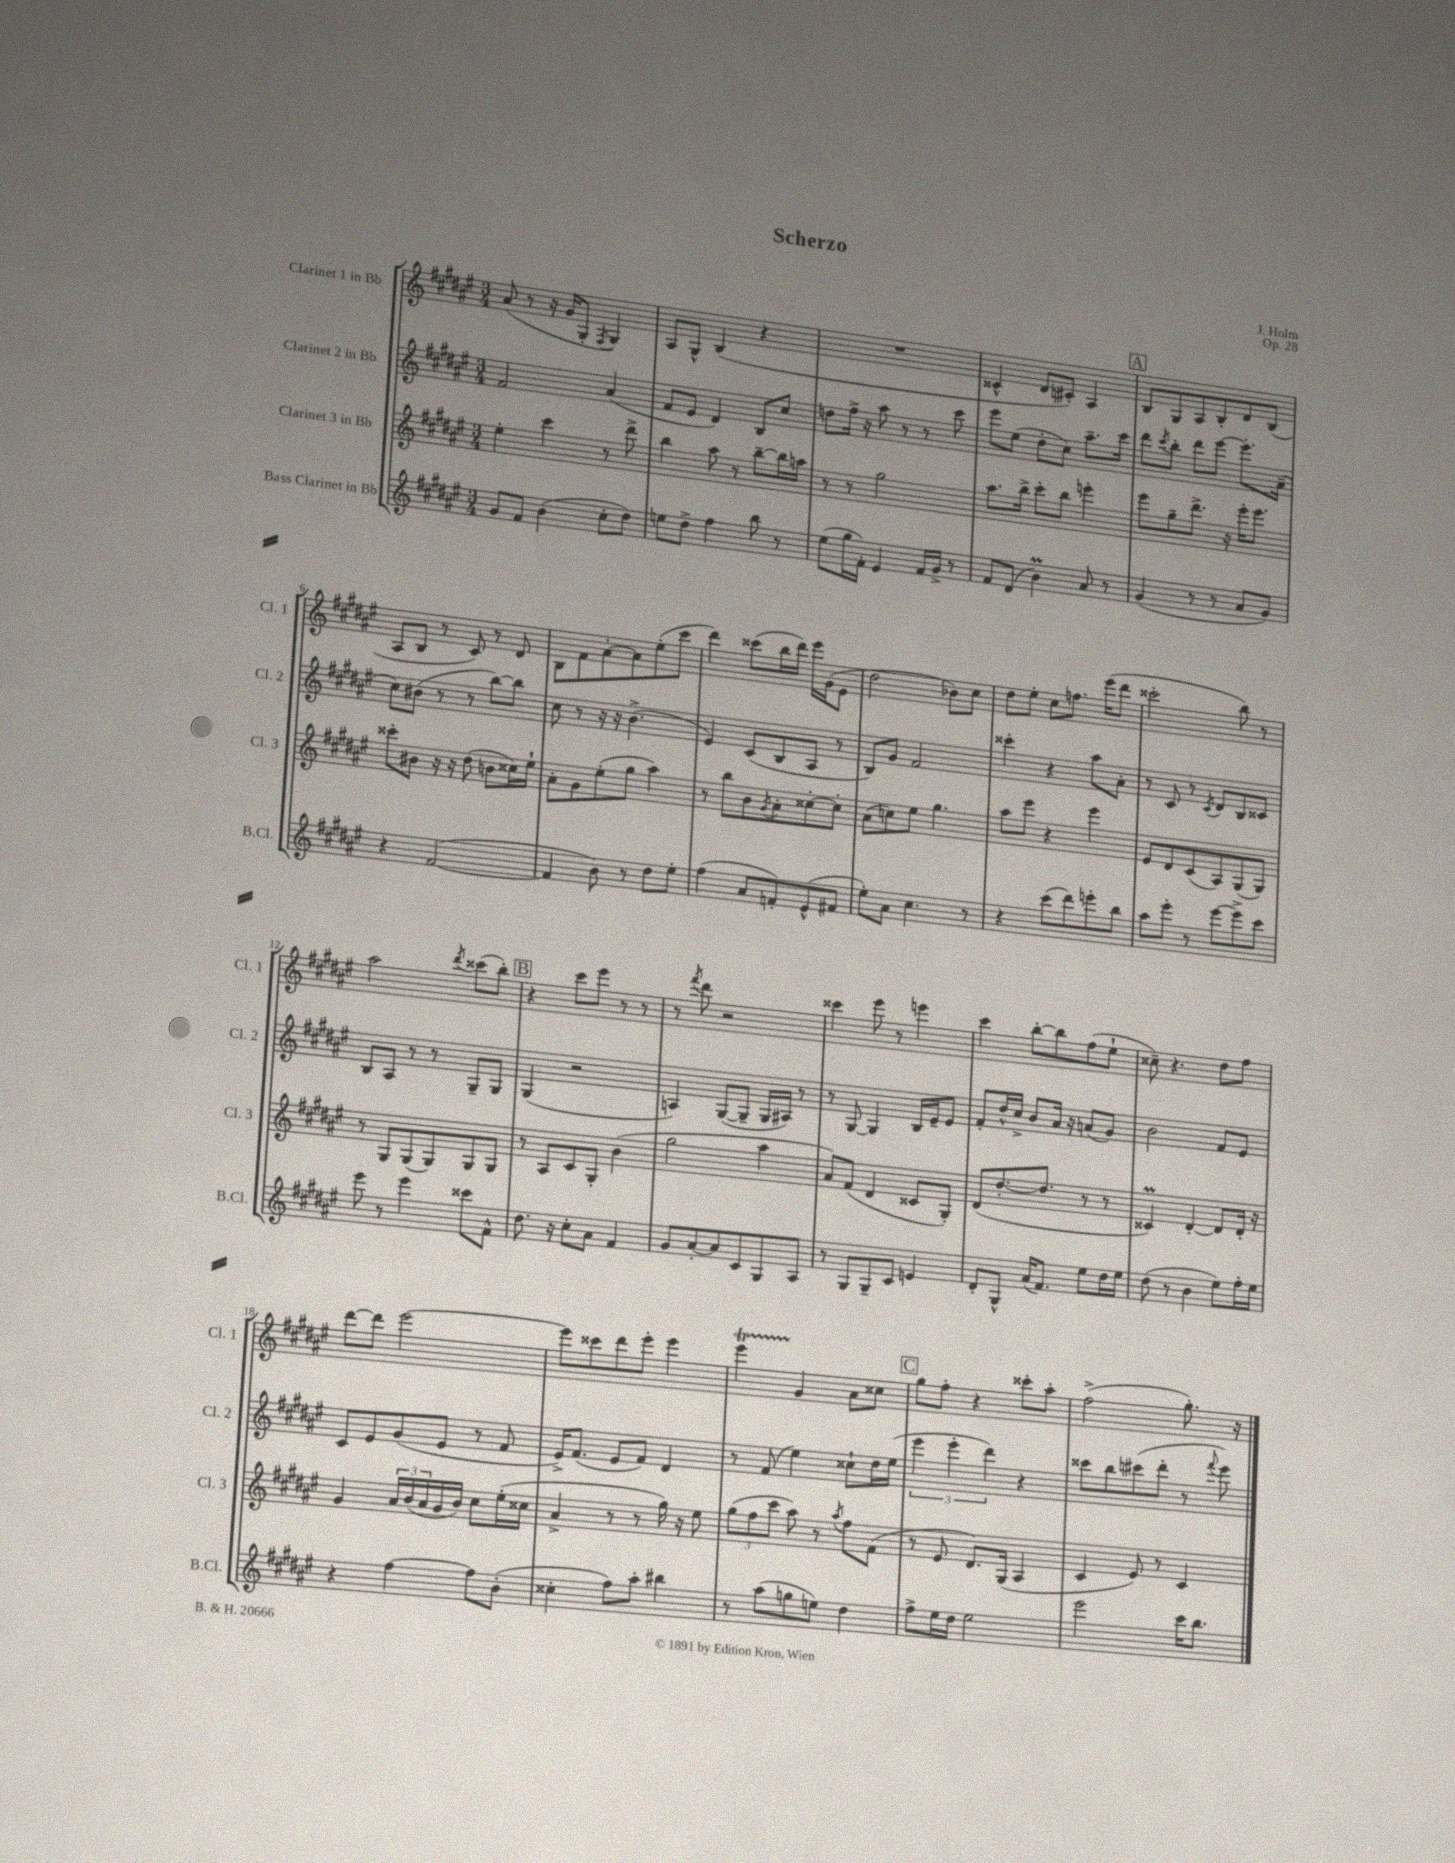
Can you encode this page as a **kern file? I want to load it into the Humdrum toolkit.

**kern	**kern	**kern	**kern
*staff4	*staff3	*staff2	*staff1
*clefG2	*clefG2	*clefG2	*clefG2
*k[f#c#g#d#a#e#]	*k[f#c#g#d#a#e#]	*k[f#c#g#d#a#e#]	*k[f#c#g#d#a#e#]
*M3/4	*M3/4	*M3/4	*M3/4
8g#	4ee#'	2f#	(8a#
8f#	.	.	8r
(4b	4ccc#	.	16r
.	.	.	16g#
.	.	.	8G#'
.	.	.	8qF#
8cc#'	8r	(4a#	4G#)
8dd#)	8ddd#^	.	.
=	=	=	=
8ee	4bb	8f#	8A#
8dd#^	.	8e#	8G#^^
4ff#	8aa#	4d#)	(4B
.	8r	.	.
8bb	[8bb~	8B	4r
8r	16bb]	8cc#	.
.	16aa	.	.
=	=	=	=
(8ee#	8r	8dd	2.r
16gg#	8r	16ff#^	.
16f#')	.	16r	.
4e#	2gg#	8aa#	.
.	.	8r	.
16f#	.	8r	.
16g#^	.	.	.
8r	.	8ccc#	.
=	=	=	=
8f#	8.aa#	8eee#	4c##^^
(8d#	.	(8ee#	.
.	16bb^	.	.
4b)	8ccc#'	8dd#'	8d#
.	8bb	8cc#)	8c#')
8a#	4eee'	8.aa#~	4A#
8r	.	.	.
.	.	16ccc#	.
=	=	=	=
(4g#	8eee#	8ddd#	8B
.	.	8qccc#	.
.	8gg#~	8bb'	8G#
8r	8.ddd#^	8ddd#	8A#
8r	.	[8eee#	8B'
.	16r	.	.
8a#	16eee#'	8.eee#']	8d#
.	8.eee#	.	.
8g#)	.	.	(8B
.	.	(16a#~	.
=	=	=	=
4r	8ccc##'	8cc#)	8A#
.	8b#	(8b#	8B
([2f#	16r	8r	8r
.	16r	.	.
.	(8dd#	8r	8c#)
.	8b	[8bb)	8r
.	16cc##)	8bb]	8d#
.	16ee#`	.	.
=	=	=	=
4f#]	8a#'	8cc#	8B
.	8g#	8r	8f#
8b)	(8ee#'	16r	[8a#'
.	.	16r	.
8r	8gg#	(4.b^	8a#]
8dd#	4aa#)	.	(8ee#'
8ee#'	.	.	8ccc#
=	=	=	=
(4ff#	8r	4e#)	4ddd#)
.	8bb	.	.
8a#	8b	(8c#	(8ccc##
.	8qg#	.	.
8f')	8a#'	8B	16bb
.	.	.	16ddd#)
(8e#^^	[8cc##'	8A#	16eee#
.	.	.	(16g#
8f#	8cc##']	8r	8e#
=	=	=	=
8ee#')	(8a#	8B)	2dd#
8a#	8cc)	8g#	.
4.cc#	8ee#	2f#	.
.	4.gg#	.	.
.	.	.	8b-)
8r	.	.	8cc#
=	=	=	=
4r	8aa#	4ccc##'	8dd#
.	8eee#	.	8ee#'
(8ccc#	4r	4r	8cc#
8ddd#)	.	.	8.ff
8eee'	4eee#	8aa#	.
.	.	.	(16eee#
8bb	.	8a#'	8ddd#
=	=	=	=
8aa#	8e#	8r	2ccc##'
8eee#'	8d#	8c#	.
8r	(8c#	8r	.
.	.	8qc#	.
[8eee#	8A#)	8d#	.
8eee#^]	(8G#	8B	8bb)
8ccc#	8G#)	8c##	8r
=	=	=	=
8eee#	8r	8B	2aa#
8r	8G#	8A#	.
4eee#	(8G#	8r	.
.	8G#)	8r	.
.	.	.	8qddd#
8ccc##	8G#	8G#~	(8ccc##
8f#^^	8G#	8G#	8bb')
=	=	=	=
8.dd#	8r	(4G#	4r
.	8A#	.	.
16r	.	.	.
8cc#'	8c#	2r	8ccc#
8a#	8G#'	.	8eee#
4f#	(4b	.	8r
.	.	.	8r
=	=	=	=
8g#	2gg#	4A)	8r
.	.	.	8qfff#
[8a#'	.	.	8ddd#
8a#]	.	([8G#	2r
8c#	.	8G#~]	.
8G#	4aa#	16G#	.
.	.	16A#)	.
8A#	.	8r	.
=	=	=	=
8r	8a#)	8r	4ccc##
8G#	(8f#	[8G#	.
8G#~	4d#	4G#]	8eee#
8c#	.	.	8r
4e	8c##	16B	4eee
.	.	16e#~	.
.	8G#')	8e#	.
=	=	=	=
8d#'	(8d#	8f#'	4ccc#
8G#^^	[8.dd#'	16dd#^^	.
.	.	16cc#^	.
(16a#	.	8b	[8bb'
8.f#)	8.dd#]	.	.
.	.	16a#	8bb]
.	.	16r	.
8ee#	8r	(8a	(8ff#
16dd#	8r	8g#)	8ee#`
16ee#	.	.	.
=	=	=	=
(8dd#	4c##)	2b	8cc##~)
8r	.	.	4.r
4b	[4d#'	.	.
8ee#)	8d#]	8f#	8dd#
16ff#'	16d#'	8e#	8ff#
16ee#	16r	.	.
=	=	=	=
4r	4g#	8c#	[8ddd#
.	.	8e#	8ddd#]
[4ff#	24a#	(8g#	[2eee#
.	(24b	.	.
.	24a#	.	.
.	16g#	8e#	.
.	16b)	.	.
8ff#]	8cc#	8r	.
(8b'	(16ee#'	8f#	.
.	16cc##	.	.
=	=	=	=
4cc##'	4a#^	16e#^)	8eee#]
.	.	(8.f#	.
.	.	.	8ccc##
8ff#)	8r	8e#	8ddd#
8aa#'	8r	8f#)	8eee#'
4bb#	16gg#)	4d#	4eee#
.	16r	.	.
.	8ee#	.	.
=	=	=	=
8r	(12gg#	8r	4eee#
.	12ff#	.	.
(8aa#	.	(8f#	.
.	12ccc#	.	.
8gg	8aa#)	4ee#)	4g#
8ee)	8r	.	.
.	8qaa#	.	.
4dd#	8ff#	8cc##`	8a#
.	(8f#	16dd#	8cc##
.	.	(16ee#	.
=	=	=	=
8ff#^	8r	6eee#	8gg#
16ee#	8e#	.	8ff#'
.	.	6eee#'	.
16dd#	.	.	.
2ee#	8.d#)	.	4r
.	.	6ddd#)	.
.	(16G#	.	.
.	4A#	4r	8ccc##'
.	.	.	8aa#'
=	=	=	=
2eee#	4c#	8ccc##	(2ff#^
.	.	8bb	.
.	8e#)	(8ccc#	.
.	8r	8ddd#'	.
16ccc#	4c#	8r	8.gg#')
8.bb	.	.	.
.	.	8qqfff#	.
.	.	8eee#)	.
.	.	.	16r
==	==	==	==
*-	*-	*-	*-
